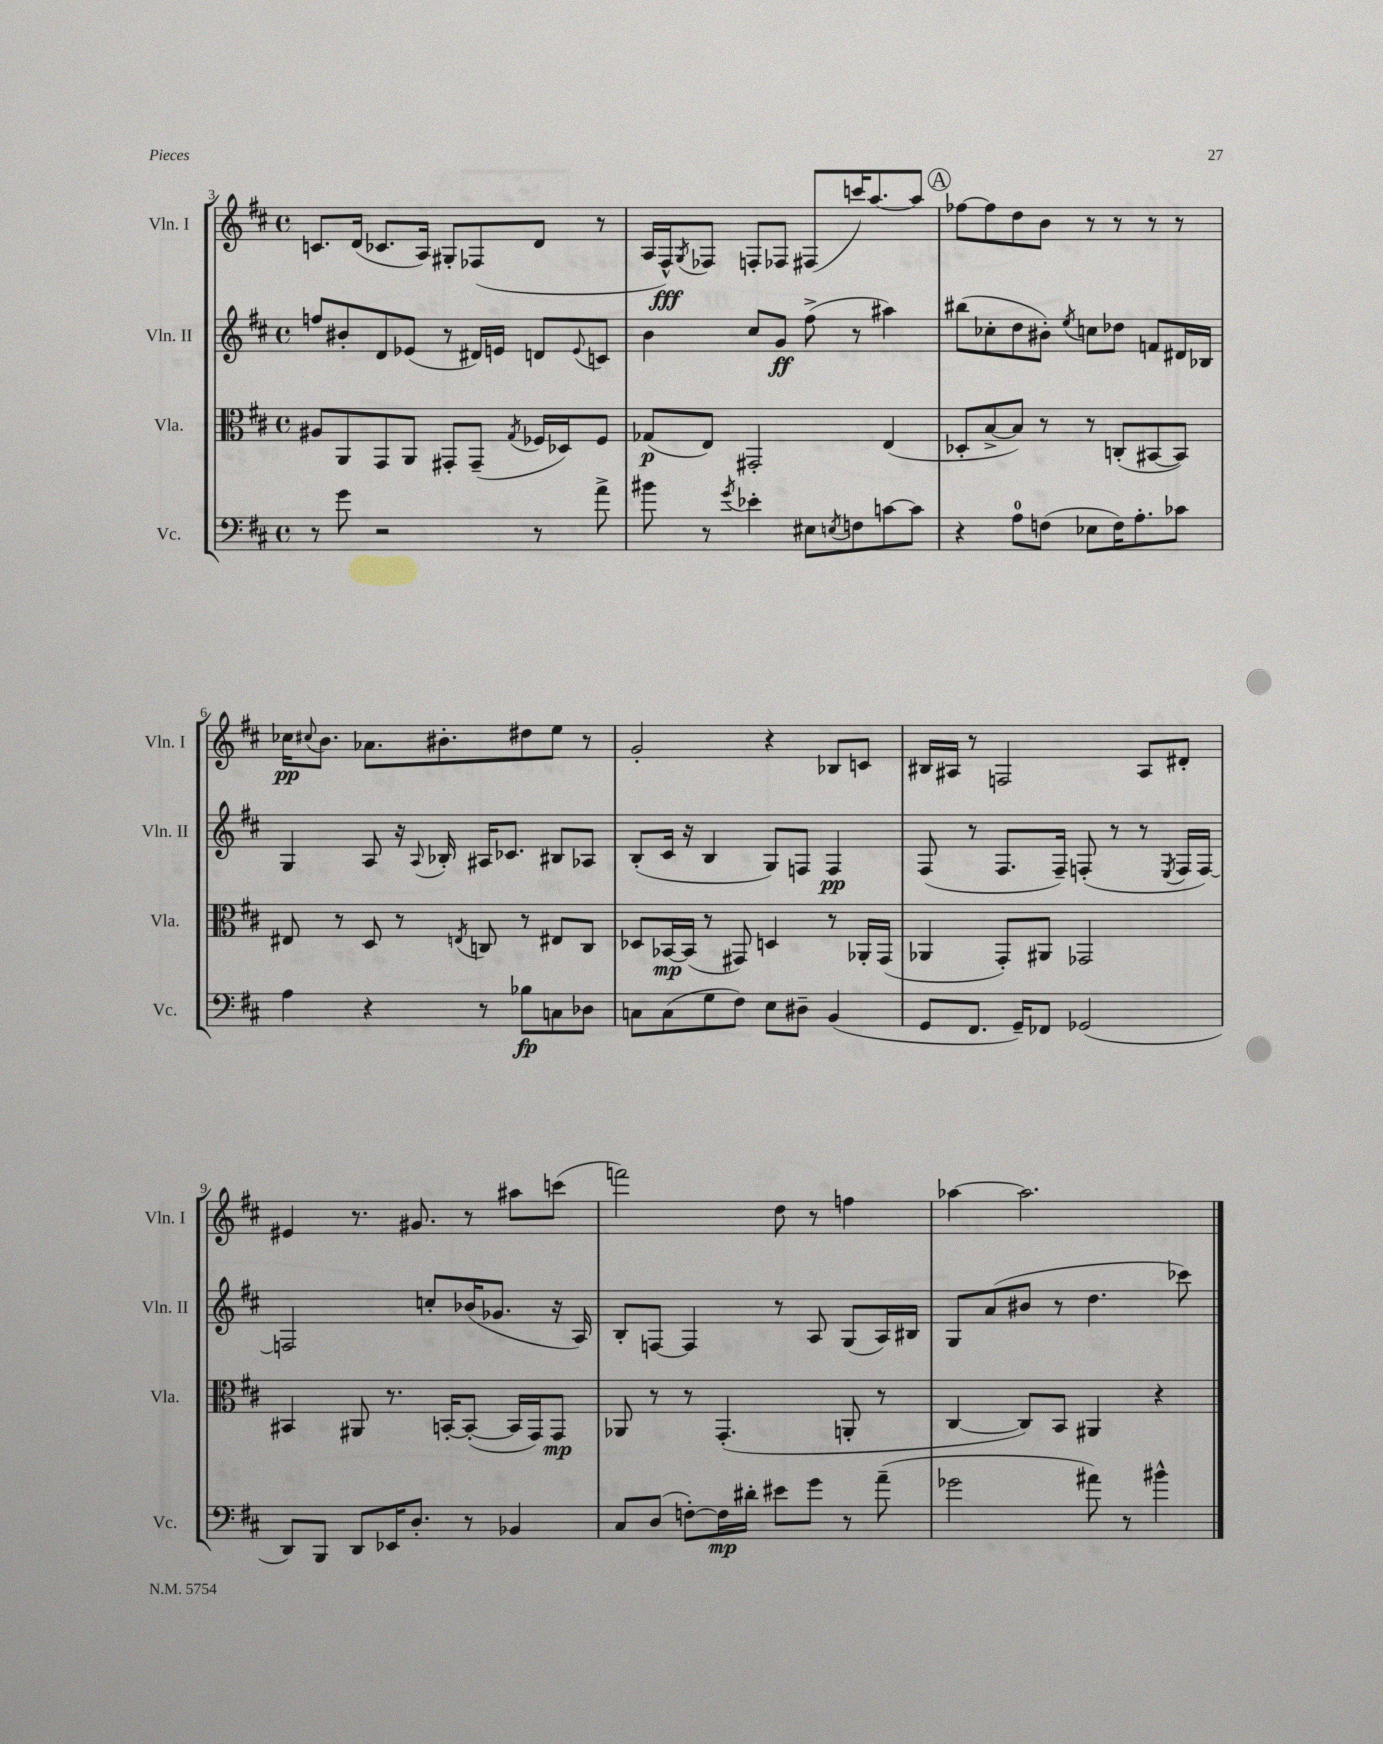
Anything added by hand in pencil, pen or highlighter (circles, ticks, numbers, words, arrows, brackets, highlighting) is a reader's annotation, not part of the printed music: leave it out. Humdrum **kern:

**kern	**kern	**kern	**kern
*staff4	*staff3	*staff2	*staff1
*clefF4	*clefC3	*clefG2	*clefG2
*k[f#c#]	*k[f#c#]	*k[f#c#]	*k[f#c#]
*M4/4	*M4/4	*M4/4	*M4/4
*met(c)	*met(c)	*met(c)	*met(c)
8r	8A#	8ff	8.c
8g	8AA	8b#'	.
.	.	.	(16d
2r	8GG	8d	8.c-
.	8AA	(8e-	.
.	.	.	16A)
.	8GG#'	8r	8G#'
.	(8GG#~	16d#)	(8F-
.	.	16e	.
.	8qG	.	.
8r	16F-	8d	8d
.	16D-)	.	.
.	.	8qqe	.
8a^	8F-	8c	8r
=	=	=	=
8b#	(8G-	4b	16A
.	.	.	16F#^^)
.	.	.	8qG
8r	8E)	.	8F-
8qg	.	.	.
4e-'	2GG#'	8cc#	8F'
.	.	8g	8F-
8E#	.	(8ff#^	(8F#
8qE	.	.	.
8F	.	8r	16ccc)
.	.	.	[8.aa
[8c	(4E	4aa#)	.
8c]	.	.	8aa]
=	=	=	=
4r	8D-'	(8bb#	[8ff-
.	[8B^	8cc-'	8ff-]
8A	8B])	8dd	8dd
(8F	8r	8b#')	8b
.	.	8qee	.
8E-	8r	8cc	8r
16F)	(8C'	8dd-	8r
8.A'	.	.	.
.	[8BB#	8f	8r
8c-	8BB#])	16d#	8r
.	.	16B-	.
=	=	=	=
4A	8E#	4G	16cc-
.	.	.	8qqcc#
.	.	.	8.b
.	8r	.	.
4r	8D	8A	8.a-
.	8r	16r	.
.	.	8qqA	.
.	.	16B-'	8.b#'
.	8qE	.	.
8r	8C	16A#	.
.	.	8.c-	.
8B-	8r	.	8dd#
8C	8E#	8B#	8ee
8D-	8C	8A-	8r
=	=	=	=
8C	8D-	(8B'	2g'
(8C	[16BB-	16c#	.
.	(16BB-]	16r	.
8G	8r	4B	.
8F#)	8GG#)	.	.
8E	4D	8G)	4r
8D#~	.	8F	.
(4BB	8r	4F	8B-
.	16AA-'	.	8c
.	(16GG#	.	.
=	=	=	=
8GG	4AA-	(8F#	16B#
.	.	.	16A#
8.FF#	.	8r	8r
.	8GG')	8.F#	2F
16GG~)	.	.	.
8FF-	8AA#	.	.
.	.	16F#~)	.
(2GG-	2GG-	(8F'	.
.	.	8r	.
.	.	8r	8A#
.	.	8qE	.
.	.	16F	8d#'
.	.	[16F)	.
=	=	=	=
8DD)	4BB#	2F]	4e#
8BBB	.	.	.
8DD	8AA#	.	8.r
16EE-	8.r	.	.
8.D'	.	.	8.g#
.	.	8cc'	.
.	[16BB'	.	.
8r	(8BB'_	(16b-	8r
.	.	8.g-	.
4BB-	16BB]	.	8aa#
.	16GG)	.	.
.	8GG	16r	(8ccc
.	.	16A)	.
=	=	=	=
8C#	8AA-	8B'	2fff)
(8D	8r	[8F	.
[8F')	8r	4F]	.
16F]	(4.GG'	.	.
16d#'	.	.	.
8e#	.	8r	8dd
8g	.	8A	8r
8r	8AA'	(8G	4ff
(8a~	8r	16A)	.
.	.	16B#	.
=	=	=	=
2g-	[4C#	8G	[4aa-
.	.	(8a	.
.	8C#])	8b#	2.aa-]
.	8BB	8r	.
8a#)	4AA#	4.dd	.
8r	.	.	.
4b#^^	4r	.	.
.	.	8ccc-)	.
==	==	==	==
*-	*-	*-	*-
